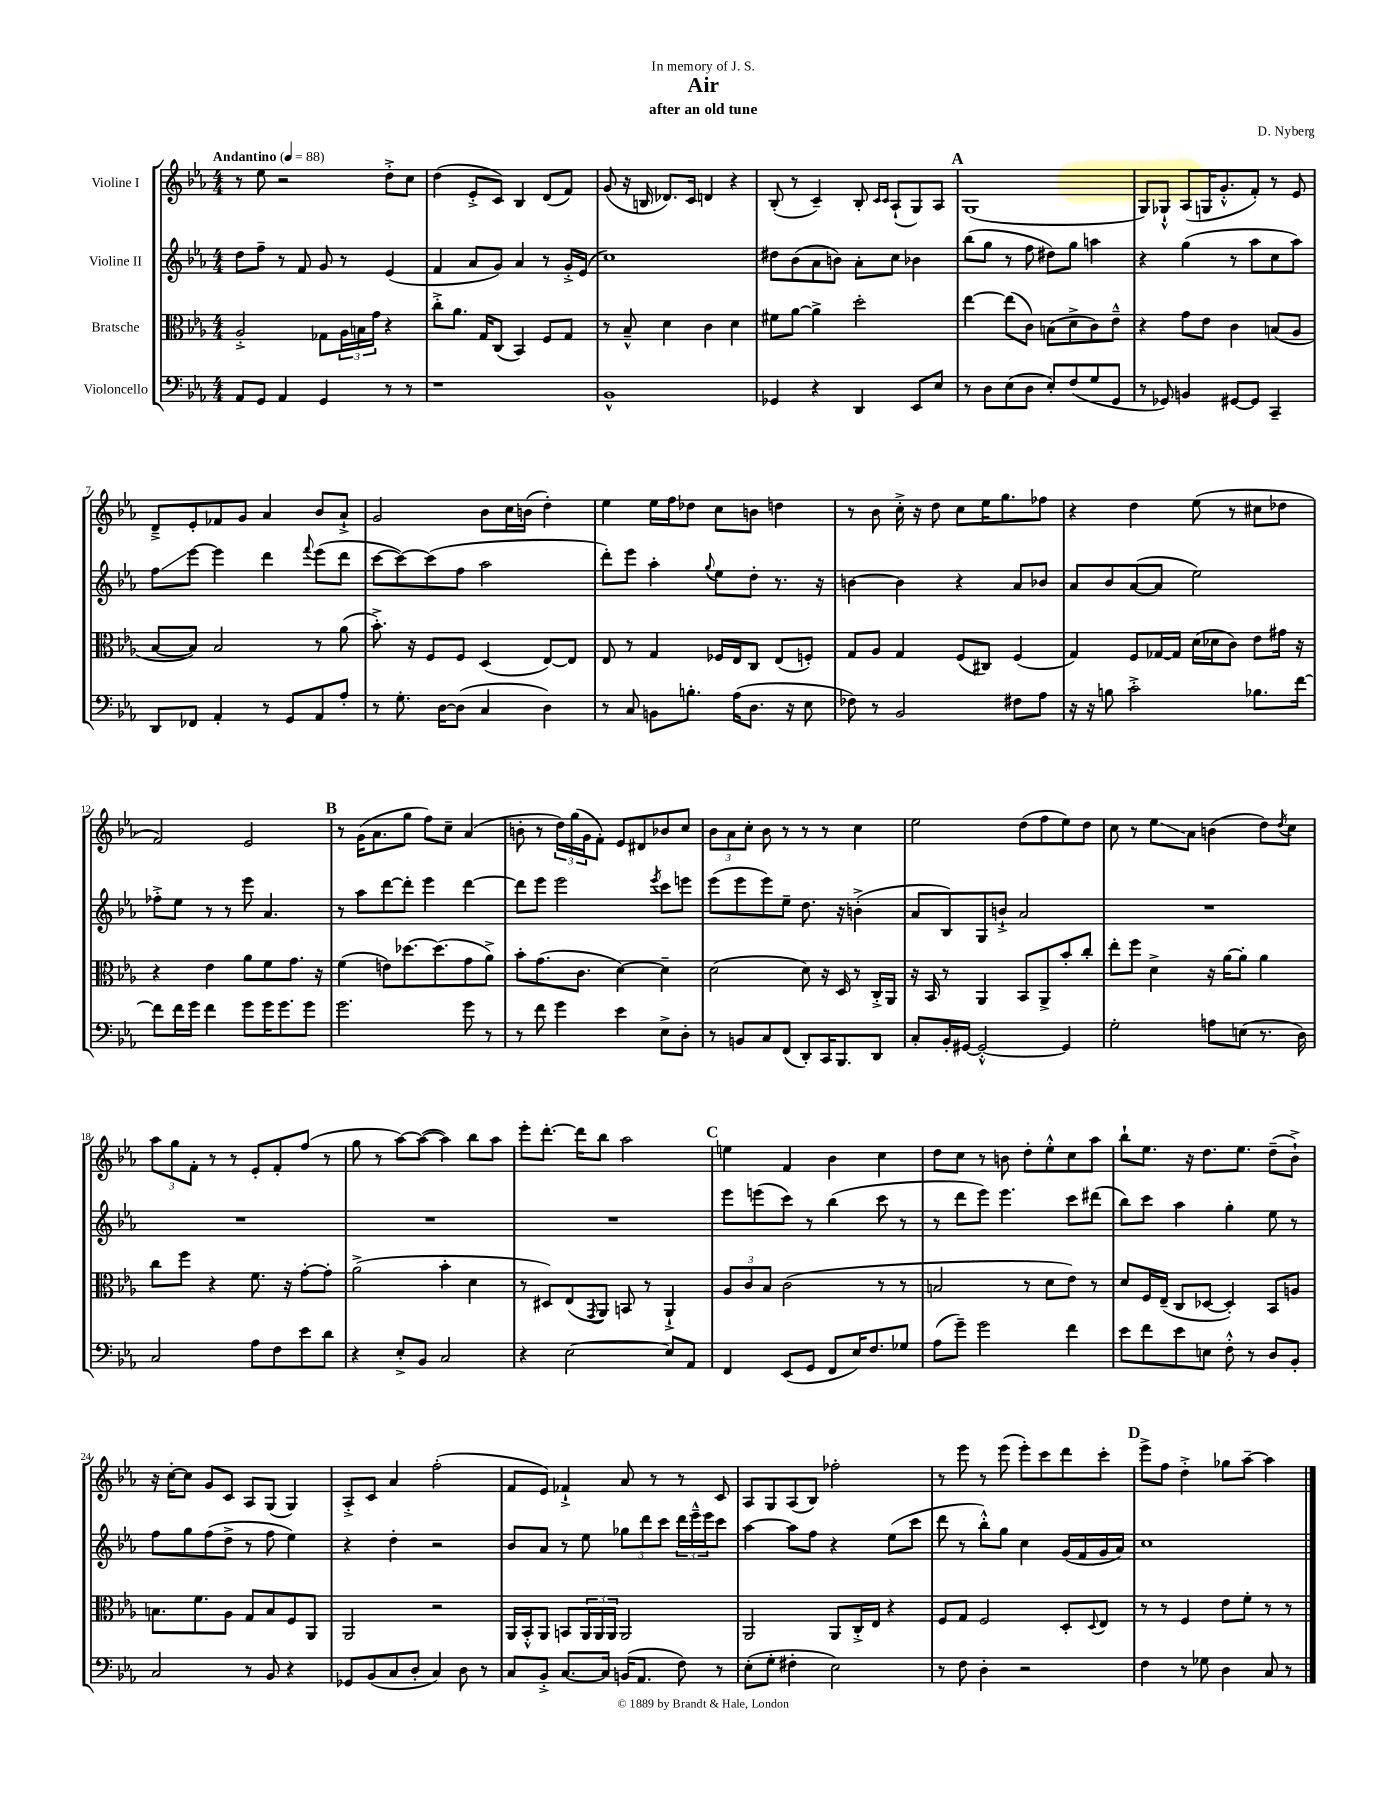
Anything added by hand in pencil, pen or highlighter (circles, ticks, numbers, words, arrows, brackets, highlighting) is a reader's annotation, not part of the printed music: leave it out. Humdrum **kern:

**kern	**kern	**kern	**kern
*staff4	*staff3	*staff2	*staff1
*clefF4	*clefC3	*clefG2	*clefG2
*k[b-e-a-]	*k[b-e-a-]	*k[b-e-a-]	*k[b-e-a-]
*M4/4	*M4/4	*M4/4	*M4/4
*MM88	*MM88	*MM88	*MM88
8AA-/L	2A-'^/	8dd\L	8r
8GG/J	.	8ff~\J	8ee-\
4AA-/	.	8r	2r
.	.	8f/	.
4GG/	8G-\L	8g/	.
.	24A-\L	8r	.
.	24B\	.	.
.	24g\JJ	.	.
8r	4r	(4e-/	8dd'^\L
8r	.	.	8cc\J
=	=	=	=
1r	8cc'^\L	4f/	(4dd\
.	8.a-\J	.	.
.	.	8a-/L	8e-'^/L
.	16G/LK	.	.
.	(8C/J	8g/J)	8c/J)
.	4BB-/)	4a-/	4B-/
.	8F/L	8r	(8d/L
.	8G/J	16g'^/LL	8f/J)
.	.	(16e-/JJ	.
=	=	=	=
1BB-^^	8r	1cc)	(8g/
.	8B-~^^/	.	16r
.	.	.	16B/
.	4d\	.	8.d-/L)
.	.	.	16c/Jk
.	4c\	.	4d/
.	4d\	.	4r
=	=	=	=
4GG-/	8f#\L	8dd#\L	(8B-'/
.	[8a-\J	(8b-\	8r
4r	4a-^\]	8a-\	4c~/)
.	.	8b\J)	.
4DD/	2dd'\	8a-'\L	8B-'/
.	.	.	16qqc/LL
.	.	.	16qqc/JJ
.	.	8cc\J	(8A-`/L
8EE-/L	.	4b-\	8G/)
8E-/J	.	.	8A-/J
=	=	=	=
8r	[4ee-\	(8bb-\L	(1G
8D\L	.	8gg\J	.
(8E-\	(8ee-\]L	8r	.
8D\J	8c\J)	8ff\	.
8E-'/L)	(8B\L	8dd#\L)	.
(8F/	8d^\	8gg\J	.
8G/	8c\)	4aa\	.
8GG/J	8e-~^^\J	.	.
=	=	=	=
8r	4r	4r	8G/L)
8GG-/)	.	.	8G-`^^/J
4BB/	8g\L	(4gg\	(8A-/L
.	8e-\J	.	16G/K
.	.	.	8.g'^^/
[8GG#/L	4c\	8r	.
8GG#/]J	.	8aa-\L	8f'/J)
4CC~/	(8B/L	8cc\	8r
.	8A-/J	8aa-\J)	8e-/
=	=	=	=
8DD/L	[8B-/L	8ff\L	8d~^/L
8FF-/J	8B-/]J)	[8eee-\J	8e-'/
4AA-'/	2B-/	4eee-\]	8f-/
.	.	.	8g/J
8r	.	4ddd\	4a-/
8GG/L	.	.	.
.	.	8qqfff/	.
8AA-/	8r	(8eee-\L	8b-/L
8A-'/J	(8a-\	8ddd\J	8a-`^/J
=	=	=	=
8r	8.b-'^\)	[8ccc\L	2g/
8.G'\	.	8ccc\_)	.
.	16r	.	.
.	8F/L	(8ccc\]	.
[16D\LK	.	.	.
(8D\]J	8F/J	8ff\J	.
4C/	(4D/	2aa-\	8b-\L
.	.	.	16cc\L
.	.	.	(16b\JJ
4D\)	[8E-/L)	.	4dd'\)
.	8E-/]J	.	.
=	=	=	=
8r	8E-/	8ddd'\L)	4ee-\
8C/	8r	8eee-\J	.
8BB\L	4G/	4aa-'\	16ee-\LL
.	.	.	16ff\J
8.B'\J	.	.	8dd-\J
.	.	8qqgg/	.
.	16F-/LL	8ee-\L	8cc\L
(16A-\LK	16E-/J	.	.
8.D\J	8C/J	8dd'\J	8b\J
.	(8E-/L	8.r	4dd\
16r	.	.	.
8E-\	8F'/J)	.	.
.	.	16r	.
=	=	=	=
8F-\)	8G/L	[4b\	8r
8r	8A-/J	.	8b-\
2BB-/	4G/	4b\]	16cc'^\
.	.	.	16r
.	.	.	8dd\
.	(8F/L	4r	8cc\L
.	8C#/J)	.	16ee-\K
.	.	.	8.gg\
8F#\L	(4F/	8a-/L	.
8A-\J	.	8b-/J	8ff-\J
=	=	=	=
16r	4G/)	8a-/L	4r
16r	.	.	.
8B\	.	8b-/	.
2c'^\	8F/L	([8a-/	4dd\
.	[16G-/L	8a-/]J	.
.	16G-/]JJ	.	.
.	(16d\LL	2ee-\)	(8ee-\
.	16d-\J	.	.
.	8c\J)	.	8r
8.B-\L	8e-\L	.	8cc#\L
.	16g#\Jk	.	8dd-\J
[16f\Jk	16r	.	.
=	=	=	=
8f\]L	4r	8ff-'^\L	2f/)
16f\L	.	8ee-\J	.
16g\JJ	.	.	.
4f\	4e-\	8r	.
.	.	8r	.
8g\L	8a-\L	8eee-\	2e-/
16g\K	8f\	4.a-/	.
8.g\	.	.	.
.	8.g\J	.	.
8g\J	.	.	.
.	16r	.	.
=	=	=	=
2.g\	(4f\	8r	8r
.	.	8aa-\L	(16g\LK
.	.	.	8.a-\
.	8e\L)	[8ddd\	.
.	[8.dd-\	8ddd'\]J	8gg\J
.	.	4eee-\	8ff\L)
.	(8.dd-\]	.	.
.	.	.	8cc~\J
8g\	8g\	[4ddd\	(4a-/
8r	8a-^\J)	.	.
=	=	=	=
8r	8b-'\L	8ddd\]L	8b'\
8f\	(8.g\	8eee-\J	8r
4g\	.	2eee-\	24dd\LL)
.	.	.	(24gg\
.	8.c\J	.	.
.	.	.	24g\J
.	.	.	8f'\J)
4e-\	[4d\)	.	8e-/L
.	.	.	8d#/
.	.	8qeee-/	.
8E-^\L	4d~\]	8ccc\L	8b-/
8D'\J	.	8eee\J	8cc/J
=	=	=	=
8r	(2d\	(8eee-\L	12b-\L
.	.	.	12a-\
8BB/L	.	8eee-\	.
.	.	.	12cc'\J
8C/	.	8eee-\)	8b-\
(8FF/J	.	8ee-~\J	8r
8DD'/L)	8d\)	8.dd\	8r
16CC/K	16r	.	8r
8.BBB-/	16D/	16r	.
.	8r	(4b'^\	4cc\
8DD/J	16C'^/LL	.	.
.	16AA-/JJ	.	.
=	=	=	=
8C'/L	16r	8a-/L	2ee-\
.	16BB-/	.	.
16BB-'/L	8r	8B-/)	.
[16GG#/JJ	.	.	.
2GG#'^^/_	4AA-/	8G/	.
.	.	8b`^/J	.
.	8BB-/L	2a-/	(8dd\L
.	8AA-^/	.	8ff\
4GG#/]	8b-'/	.	8ee-\)
.	8cc'/J	.	8dd\J
=	=	=	=
2G'\	8ee-'\L	1r	8cc\
.	8ff\J	.	8r
.	4d^\	.	8ee-\L
.	.	.	8a-\J
8A\L	16r	.	(4b\
.	[16a-\LK	.	.
(8E\J	8a-'\]J	.	.
8.r	4a-\	.	8dd\L)
.	.	.	8qdd/
.	.	.	8cc\J
16D\)	.	.	.
=	=	=	=
2C/	8cc\L	1r	12aa-\L
.	.	.	12gg\
.	8ff\J	.	.
.	.	.	12f'\J
.	4r	.	8r
.	.	.	8r
8A-\L	8.f\	.	8e-'/L
8F\	.	.	8f'/
.	16r	.	.
8e-\	[8g'\L	.	(8ff/J
8d\J	8g'\]J	.	8r
=	=	=	=
4r	(2a-^\	1r	8gg\
.	.	.	8r
8E-'^/L	.	.	[8aa-\L)
8BB-/J	.	.	(8aa-\_J
2C/	4b-'\	.	4aa-\])
.	4d\	.	8bb-\L
.	.	.	8aa-\J
=	=	=	=
4r	8r	1r	8eee-'\L
.	8D#/L)	.	[8.ddd'\J
[2E-\	(8E-/	.	.
.	.	.	16ddd\]LK
.	8qGG/	.	.
.	8AA-/J)	.	8bb-\J
.	8BB/	.	2aa-\
.	8r	.	.
8E-/]L	4AA-`^/	.	.
8AA-/J	.	.	.
=	=	=	=
4FF/	12A-/L	8eee-\L	4ee\
.	12c/	.	.
.	.	(8eee\	.
.	12B-/J	.	.
(8EE-/L	(2c\	8ccc\J)	4f/
8GG/J	.	8r	.
8FF/L	.	(4bb-\	4b-\
16E-/K)	.	.	.
8.F/	.	.	.
.	8r	8ccc\	4cc\
8G-/J	8r	8r	.
=	=	=	=
(8A-\L	2B/	8r	8dd\L
8g~\J)	.	8ddd\L	8cc\J
2g\	.	8eee-\J)	8r
.	.	4.eee-\	8b\
.	8r	.	8dd'\L
.	8d\L	.	8ee-'^^\
4f\	8e-\J)	8ccc\L	8cc\
.	8r	(8ddd#\J	8aa-\J
=	=	=	=
8e-\L	8d/L	8bb-\L)	8bb-`\L
8f\	16F/L	8ccc\J	8.ee-\J
.	(16E-~/JJ	.	.
8e-\	8C/L	4aa-\	.
.	.	.	16r
8E\J	[8D-/J	.	8.dd\L
8F'^^\	4D-'/])	4gg'\	.
.	.	.	8.ee-\J
8r	.	.	.
8D/L	8BB-/L	8ee-\	(8dd~\L
8BB-'/J	8A/J	8r	8b-`^\J)
=	=	=	=
2C/	8.B\L	8ff\L	16r
.	.	.	[16cc'\LK
.	.	8gg\	8cc\]J
.	8.f\	.	.
.	.	(8ff\	8g/L
.	8A-\J	8dd^\J	8c/J
8r	8G/L	8r	8A-/L
8BB-/	8B/	8ff\	(8G/J
4r	8F/	4ee-\)	4G/)
.	8AA-/J	.	.
=	=	=	=
8GG-/L	2AA-/	4r	8A-'^/L
(8BB-/	.	.	8c/J
8C/	.	4dd'\	4a-/
8D'/J	.	.	.
4C/)	2r	2r	(2ff'\
8D\	.	.	.
8r	.	.	.
=	=	=	=
8C/L	16AA-/LL	8b-/L	8f/L
.	16BB-'^^/J	.	.
8BB-'^/J	8AA-/J	8a-/J	8e-/J)
[8.C/L	8BB/L	8r	4f-`^/
.	24AA-/L	8ee-\	.
.	24AA-/	.	.
16C/]Jk	.	.	.
.	24AA-/JJ	.	.
(16BB/LK	2AA-/	12gg-\L	8a-/
8.AA-/J	.	.	.
.	.	12ddd\	.
.	.	.	8r
.	.	12ccc\J	.
8F\)	.	24ddd\LL	8r
.	.	24eee-~^^\	.
.	.	24eee-\J	.
8r	.	8ccc\J	8c/
=	=	=	=
(8E-'\L	2AA-/	[4aa-\	8A-/L
8G'\J	.	.	8G/
4F#'\	.	8aa-\]L	(8A-/
.	.	8ff\J	8B-/J)
2E-\)	8AA-/L	4r	2ff-'\
.	16C'^/L	.	.
.	16E-/JJ	.	.
.	4r	(8ee-\L	.
.	.	8ccc\J	.
=	=	=	=
8r	8F/L	8ddd\	8r
8F\	8G/J	8r	8eee-\
4D'\	2F/	8bb-'^^\L)	8r
.	.	8gg\J	(8eee-\
2r	.	4cc\	8eee-'\L)
.	.	.	8ccc\
.	8D'/L	(16g/LL	8ddd\
.	.	16f/	.
.	8qqD/	.	.
.	8E-/J	16g/	8ccc'\J
.	.	16a-/JJ)	.
=	=	=	=
4F\	8r	1cc	8eee-^\L
.	8r	.	8ff\J
8r	4F/	.	4dd'^\
8G-\	.	.	.
4D\	8e-\L	.	8gg-\L
.	8f'\J	.	[8aa-~\J
8C/	8r	.	4aa-\]
8r	8r	.	.
==	==	==	==
*-	*-	*-	*-
